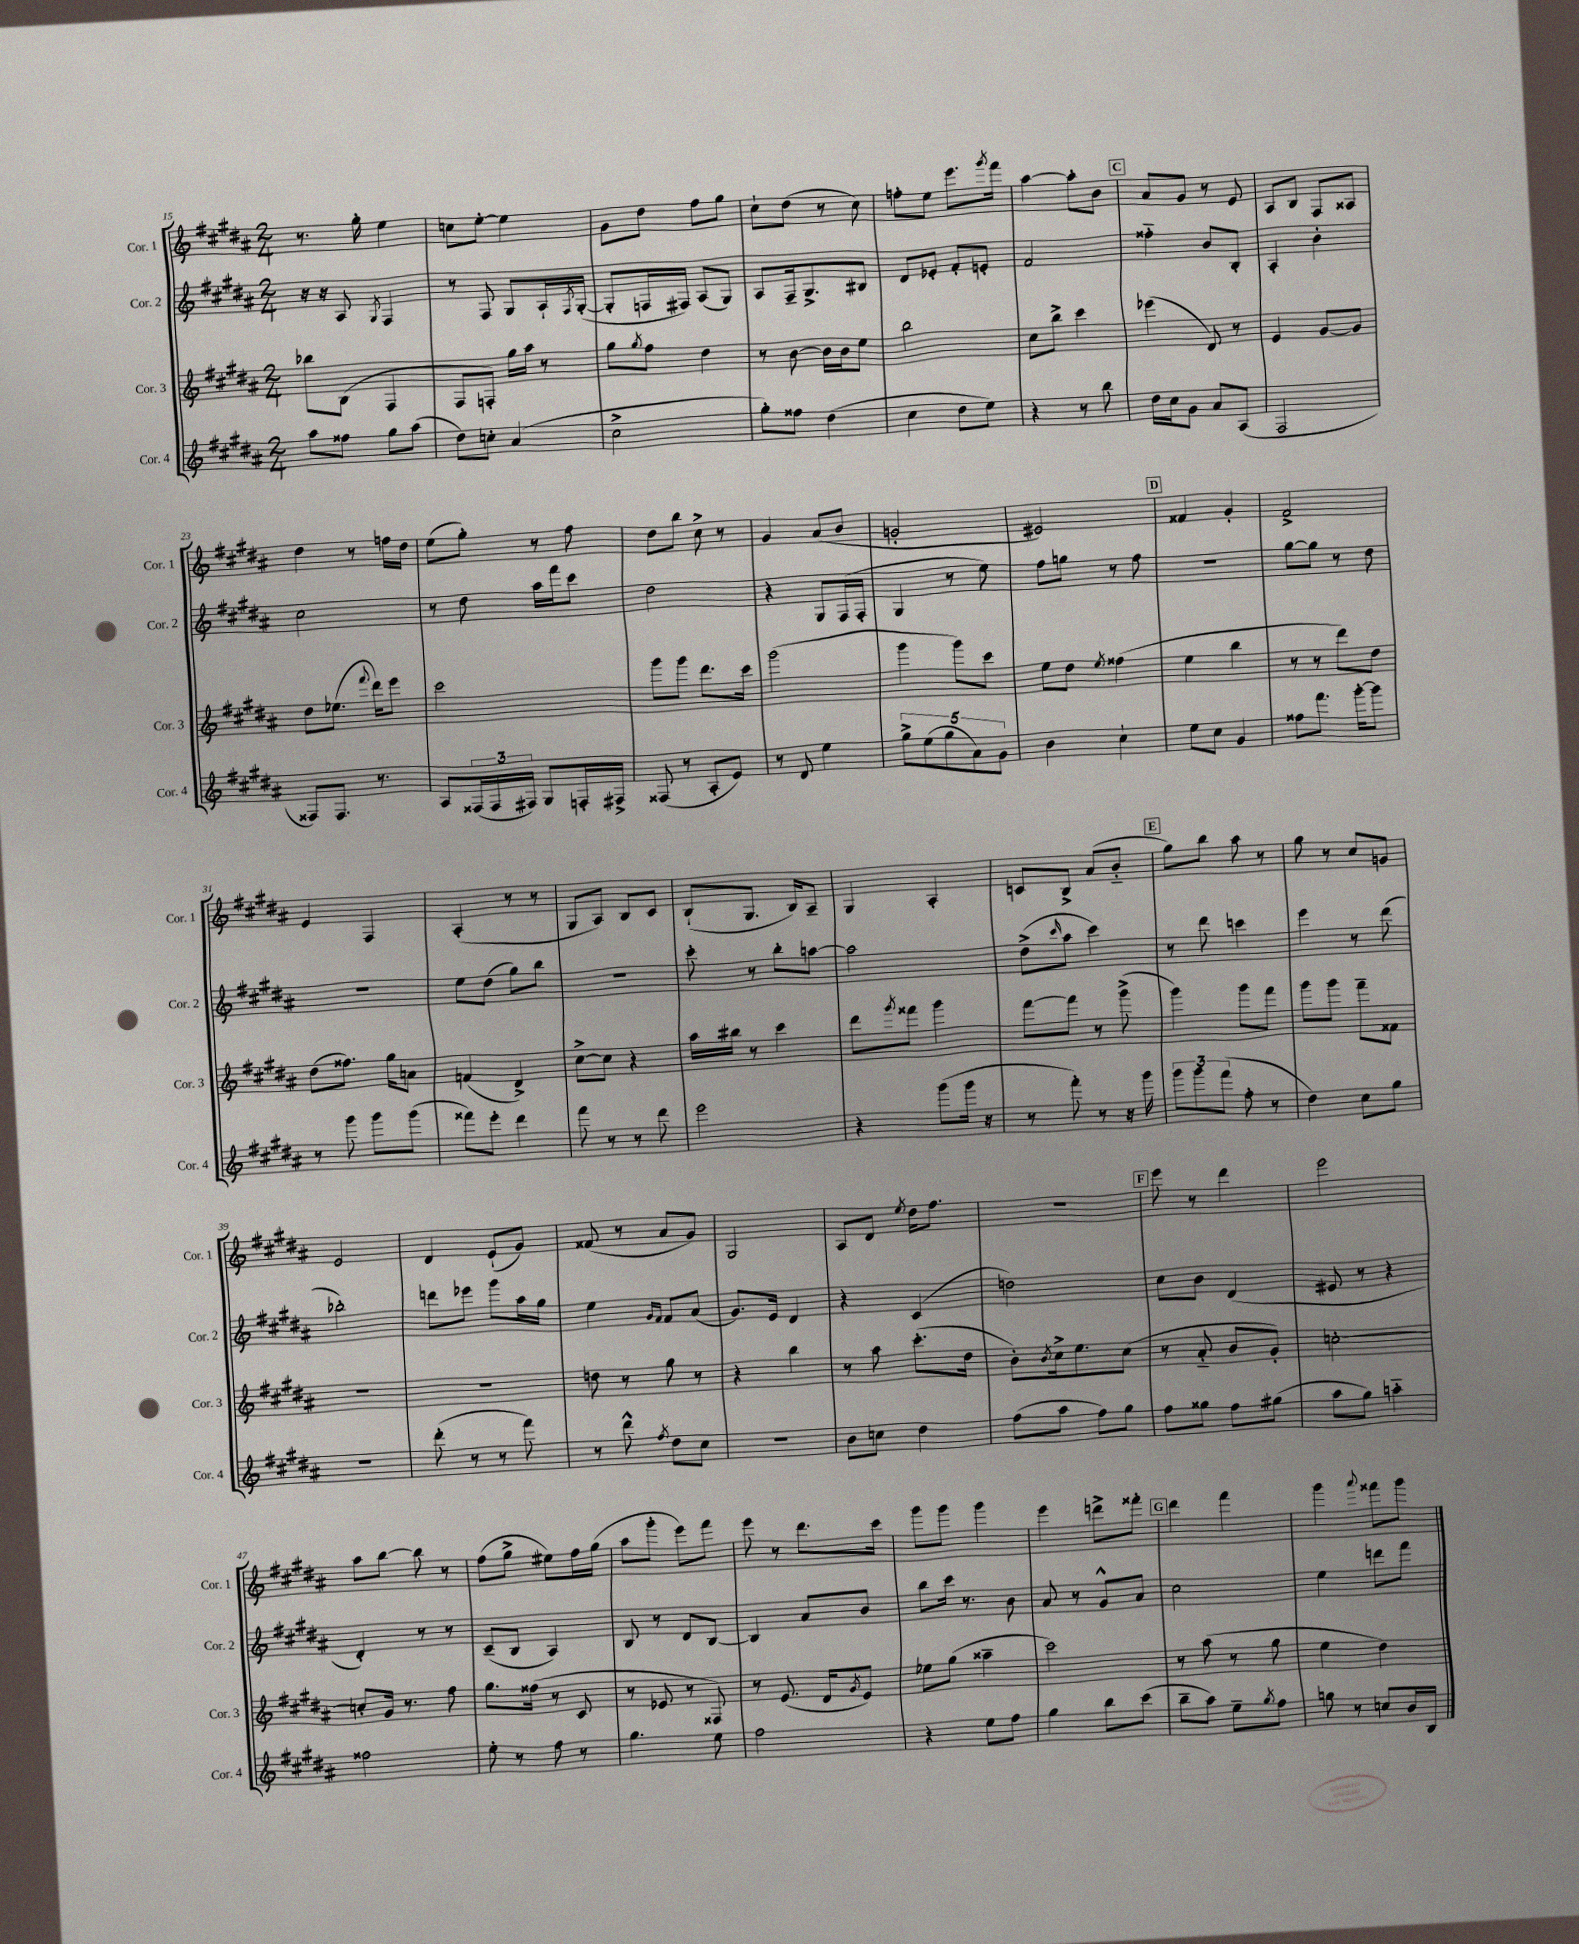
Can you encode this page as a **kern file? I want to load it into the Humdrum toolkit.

**kern	**kern	**kern	**kern
*part4	*part3	*part2	*part1
*staff4	*staff3	*staff2	*staff1
*I"Cor. 4	*I"Cor. 3	*I"Cor. 2	*I"Cor. 1
*I'Cor. 4	*I'Cor. 3	*I'Cor. 2	*I'Cor. 1
*clefG2	*clefG2	*clefG2	*clefG2
*k[f#c#g#d#a#]	*k[f#c#g#d#a#]	*k[f#c#g#d#a#]	*k[f#c#g#d#a#]
*M2/4	*M2/4	*M2/4	*M2/4
=15	=15	=15	=15
8aa#\L	8bb-X\L	16r	8.r
.	.	16r	.
8ff##X\J	(8B\J	8A#/	.
.	.	.	16gg#'\
.	.	8qG#/	.
8gg#\L	4F#/	4F#/	4ee\
(8aa#\J	.	.	.
=16	=16	=16	=16
8dd#\L)	8F#/L	8r	8ccn\L
8ccn'\J	8Fn'/J)	8F#/	[8ee'\J
(4a#/	16gg#\LL	8G#/L	4ee\]
.	16aa#\JJ	.	.
.	8r	16A#`/L	.
.	.	8qF#/	.
.	.	([16G#'/JJ	.
=17	=17	=17	=17
2cc#^\	8gg#\L	8G#'/L]	8g#\L
.	8qgg#/	.	.
.	8ff#\J	16Fn/L	8dd#\J
.	.	16F#X/JJ)	.
.	4dd#\	(8A#/L	8ff#\L
.	.	8G#/J)	8gg#\J
=18	=18	=18	=18
8gg#'\L)	8r	8A#/L	8cc#`\L
8ff##X\J	[8b\	16F#~/k	(8dd#\J
.	.	8.G#^/	.
(4dd#\	16b\LL]	.	8r
.	16b\J	.	.
.	8ee\J	8B#X/J	8cc#\)
=19	=19	=19	=19
4cc#\	2bb\	8d#/L	8ffn'\L
.	.	8e-X'/J	8ee\J
8dd#\L	.	8f#'/L	8.eee\L
8ee\J)	.	8en'/J	.
.	.	.	8qggg#/
.	.	.	16fff#\Jk
=20	=20	=20	=20
4r	8cc#\L	2f#/	[4aa#\
.	8bb^\J	.	.
8r	4ccc#\	.	8aa#'\L]
8bb\	.	.	8b\J
!!LO:REH:place=s1:t=C
=21	=21	=21	=21
16dd#\LL	(4eee-X\	4ff##X\	8a#/L
16cc#\J	.	.	.
8g#\J	.	.	8g#/J
8a#/L	8d#/)	8b/L	8r
(8A#/J	8r	8B'/J	8e/
=22	=22	=22	=22
2F#/	4e/	4A#'/	8A#/L
.	.	.	8B/J
.	[8g#/L	4b'\	8F#/L
.	8g#/J]	.	8A##X/J
!!LO:LB:g=z
=23	=23	=23	=23
8F##X/L)	8dd#\L	2cc#\	4dd#\
8.F##/J	(8.ee-X\J	.	.
.	.	.	8r
.	8qqfff#/	.	.
8.r	16ddd#\KL)	.	.
.	8eee\J	.	16ffn\LL
.	.	.	16dd#\JJ
=24	=24	=24	=24
8A#/L	2ccc#\	8r	(8ee\L
(24F##X/L	.	8dd#\	8gg#'\J)
24F##/	.	.	.
24F#X/JJ)	.	.	.
8G#/L	.	16aa#\LL	8r
.	.	16fff#\J	.
16Fn'/L	.	8ccc#\J	8ff#\
16F#X^/JJ	.	.	.
=25	=25	=25	=25
(8F##X/	8ggg#\L	2dd#\	8dd#\L
8r	8ggg#\J	.	8bb\J
8A#'/L	8.ddd#\L	.	8cc#^\
8e/J)	.	.	8r
.	16ccc#\Jk	.	.
=26	=26	=26	=26
8r	(2ggg#\	4r	4g#/
8d#/	.	.	.
4ee\	.	8G#/L	(8a#/L
.	.	(16F#/L	8b/J
.	.	16F#'/JJ	.
=27	=27	=27	=27
10gg#^\L	4ggg#\	4G#/	2gn'/
(10ee\	.	.	.
10gg#\	.	.	.
.	8ggg#\L)	8r	.
10a#\)	.	.	.
.	8ccc#\J	8ee\)	.
10g#\J	.	.	.
=28	=28	=28	=28
4b\	8ee\L	8ff#\L	2e#X/)
.	8dd#\J	8ggn\J	.
.	8qee/	.	.
4cc#`\	(4ff##X\	8r	.
.	.	8ff#\	.
!!LO:REH:place=s1:t=D
=29	=29	=29	=29
8ee\L	4ee\	2r	4f##X/
8cc#\J	.	.	.
4g#/	4bb\	.	4g#'/
=30	=30	=30	=30
8ff##X\L	8r	[8gg#\L	2f#^/
8.fff#\J	8r	8gg#\J]	.
.	8ddd#\L)	8r	.
[16ggg#'\KL	.	.	.
8ggg#\J]	8dd#\J	8dd#\	.
!!LO:LB:g=z
=31	=31	=31	=31
8r	(8dd#\L	2r	4e/
8ggg#\	8.ff##X\J)	.	.
8ggg#\L	.	.	4F#/
.	16gg#\KL	.	.
(8ggg#\J	8an\J	.	.
=32	=32	=32	=32
8fff##X\L)	(4fn/	8ee\L	(4A#'/
8eee'\J	.	(8dd#\J	.
4ddd#\	4d#^/)	8gg#\L)	8r
.	.	8bb\J	8r
=33	=33	=33	=33
8fff#\	[8cc#^\L	2r	8G#/L
8r	8cc#\J]	.	8A#/J)
8r	4r	.	8B/L
8ddd#\	.	.	8c#/J
=34	=34	=34	=34
2eee\	16aa#\LL	8ccc#'\	(8B`/L
.	16bb#X\JJ	.	.
.	8r	8r	8.G#/J
.	4ccc#\	8bb'\L	.
.	.	.	16B/KL)
.	.	[8aan\J	8A#~/J
=35	=35	=35	=35
4r	8ddd#\L	2aa\]	4G#/
.	8qggg#/	.	.
.	8fff##X\J	.	.
(8ggg#\L	4ggg#\	.	4A#'/
16ggg#\Jk	.	.	.
16r	.	.	.
=36	=36	=36	=36
8r	[8fff#\L	(8dd#^\L	8cn/L
.	.	16qqccc#/	.
8fff#'\)	8fff#\J]	8aa#\J	8B^/J
8r	8r	4ccc#\)	(8a#/L
16r	(8ggg#^\	.	8b/J
16ggg#\	.	.	.
!!LO:REH:place=s1:t=E
=37	=37	=37	=37
12ggg#\L	4ggg#\)	8r	8gg#\L)
12ggg#\	.	.	.
.	.	8ddd#\	8bb\J
(12fff#\J	.	.	.
8ff#'\	8ggg#\L	4cccn\	8aa#\
8r	8fff#\J	.	8r
=38	=38	=38	=38
4dd#\)	8ggg#\L	4eee\	8gg#\
.	8ggg#\J	.	8r
8cc#\L	8fff#~\L	8r	8cc#/L
8gg#\J	8f##X\J	(8ddd#\	8gn/J
!!LO:LB:g=z
=39	=39	=39	=39
2r	2r	2bb-X'\)	2e/
=40	=40	=40	=40
(8ddd#'\	2r	8dddn\L	4d#/
8r	.	8eee-X\J	.
8r	.	8ggg#\L	(8e`/L
8fff#\)	.	16aa#\L	8g#/J)
.	.	16gg#\JJ	.
=41	=41	=41	=41
8r	8ddn\	4ee\	(8f##X/
8ddd#^^\	8r	.	8r
.	.	16qqg#/LL	.
8qff#/	.	16qqf#/JJ	.
8dd#\L	8gg#\	8f#/L	8a#/L
8cc#\J	8r	(8a#/J	8g#/J)
=42	=42	=42	=42
2r	4r	8.g#/L)	2G#/
.	.	16e/Jk	.
.	4bb\	4d#/	.
=43	=43	=43	=43
8b\L	8r	4r	8A#/L
8ccn\J	8aa#\	.	8d#/J
.	.	.	8qee/
4dd#\	(8.ccc#'\L	(4c#/	16dd#\KL
.	.	.	8.ff#\J
.	16dd#\Jk	.	.
=44	=44	=44	=44
(8ff#\L	8b'\L)	2ddn\)	2r
.	8qb/	.	.
8aa#\J	16cc#^\k	.	.
.	8.ee\	.	.
8ff#\L)	.	.	.
8gg#\J	(8cc#\J	.	.
!!LO:REH:place=s1:t=F
=45	=45	=45	=45
8ff#\L	8r	8cc#\L	8eee\
8gg##X\J	8a#/	8b\J	8r
8ff#\L	8b/L	(4d#/	4ddd#\
(8gg#X\J	8g#'/J)	.	.
=46	=46	=46	=46
8aa#\L	[2ccn'\	8e#X/	2eee\
8gg#\J)	.	8r	.
4aan\	.	4r	.
!!LO:LB:g=z
=47	=47	=47	=47
2ff##X\	8ccn'/L]	4d#'/)	8aa#\L
.	16g#/Jk	.	[8bb\J
.	8.r	.	.
.	.	8r	8bb\]
.	8ff#\	8r	8r
=48	=48	=48	=48
8ee'\	8.gg#\L	(8c#~/L	(8ff#\L
8r	.	8B/J	8gg#^\J
.	(16ff##X\Jk	.	.
8ff#\	8r	4A#/)	8ee#X\L)
8r	8c#/	.	16ff#\L
.	.	.	(16gg#\JJ
=49	=49	=49	=49
4.gg#\	8r	8B/	8aa#\L
.	8e-X/	8r	8ggg#'\J
.	8r	8d#/L	8eee\L)
8ee\	8F##X/)	[8B/J	8fff#\J
=50	=50	=50	=50
2ff#\	8r	4B/]	8eee\
.	(8.e/	.	8r
.	.	8a#/L	8.ddd#\L
.	16d#/KL	.	.
.	8qg#/	.	.
.	8e/J)	8b/J	.
.	.	.	16ccc#\Jk
=51	=51	=51	=51
4r	8ee-X\L	8bb\L	8ggg#\L
.	(8gg#\J	16ccc#\Jk	8ggg#\J
.	.	8.r	.
8ee\L	4aa##X~\	.	4ggg#\
8ff#\J	.	8b\	.
=52	=52	=52	=52
4gg#\	2ccc#\)	8a#/	4eee\
.	.	8r	.
8bb\L	.	8g#^^/L	8dddn^\L
(8ccc#\J	.	8a#/J	8fff##X'\J
!!LO:REH:place=s1:t=G
=53	=53	=53	=53
8bb~\L	8r	2cc#\	4ddd#\
8aa#\J)	(8aa#\	.	.
8ee~\L	8r	.	4fff#\
8qgg#/	.	.	.
8ff#\J	8gg#\	.	.
=54	=54	=54	=54
8ggn\	4ee\	4ee\	4ggg#\
8r	.	.	.
.	.	.	8qqaaa#/
8ccn/L	4dd#\)	8dddn\L	8fff##X\L
16b/L	.	8fff#\J	8ggg#\J
16B/JJ	.	.	.
==	==	==	==
*-	*-	*-	*-
